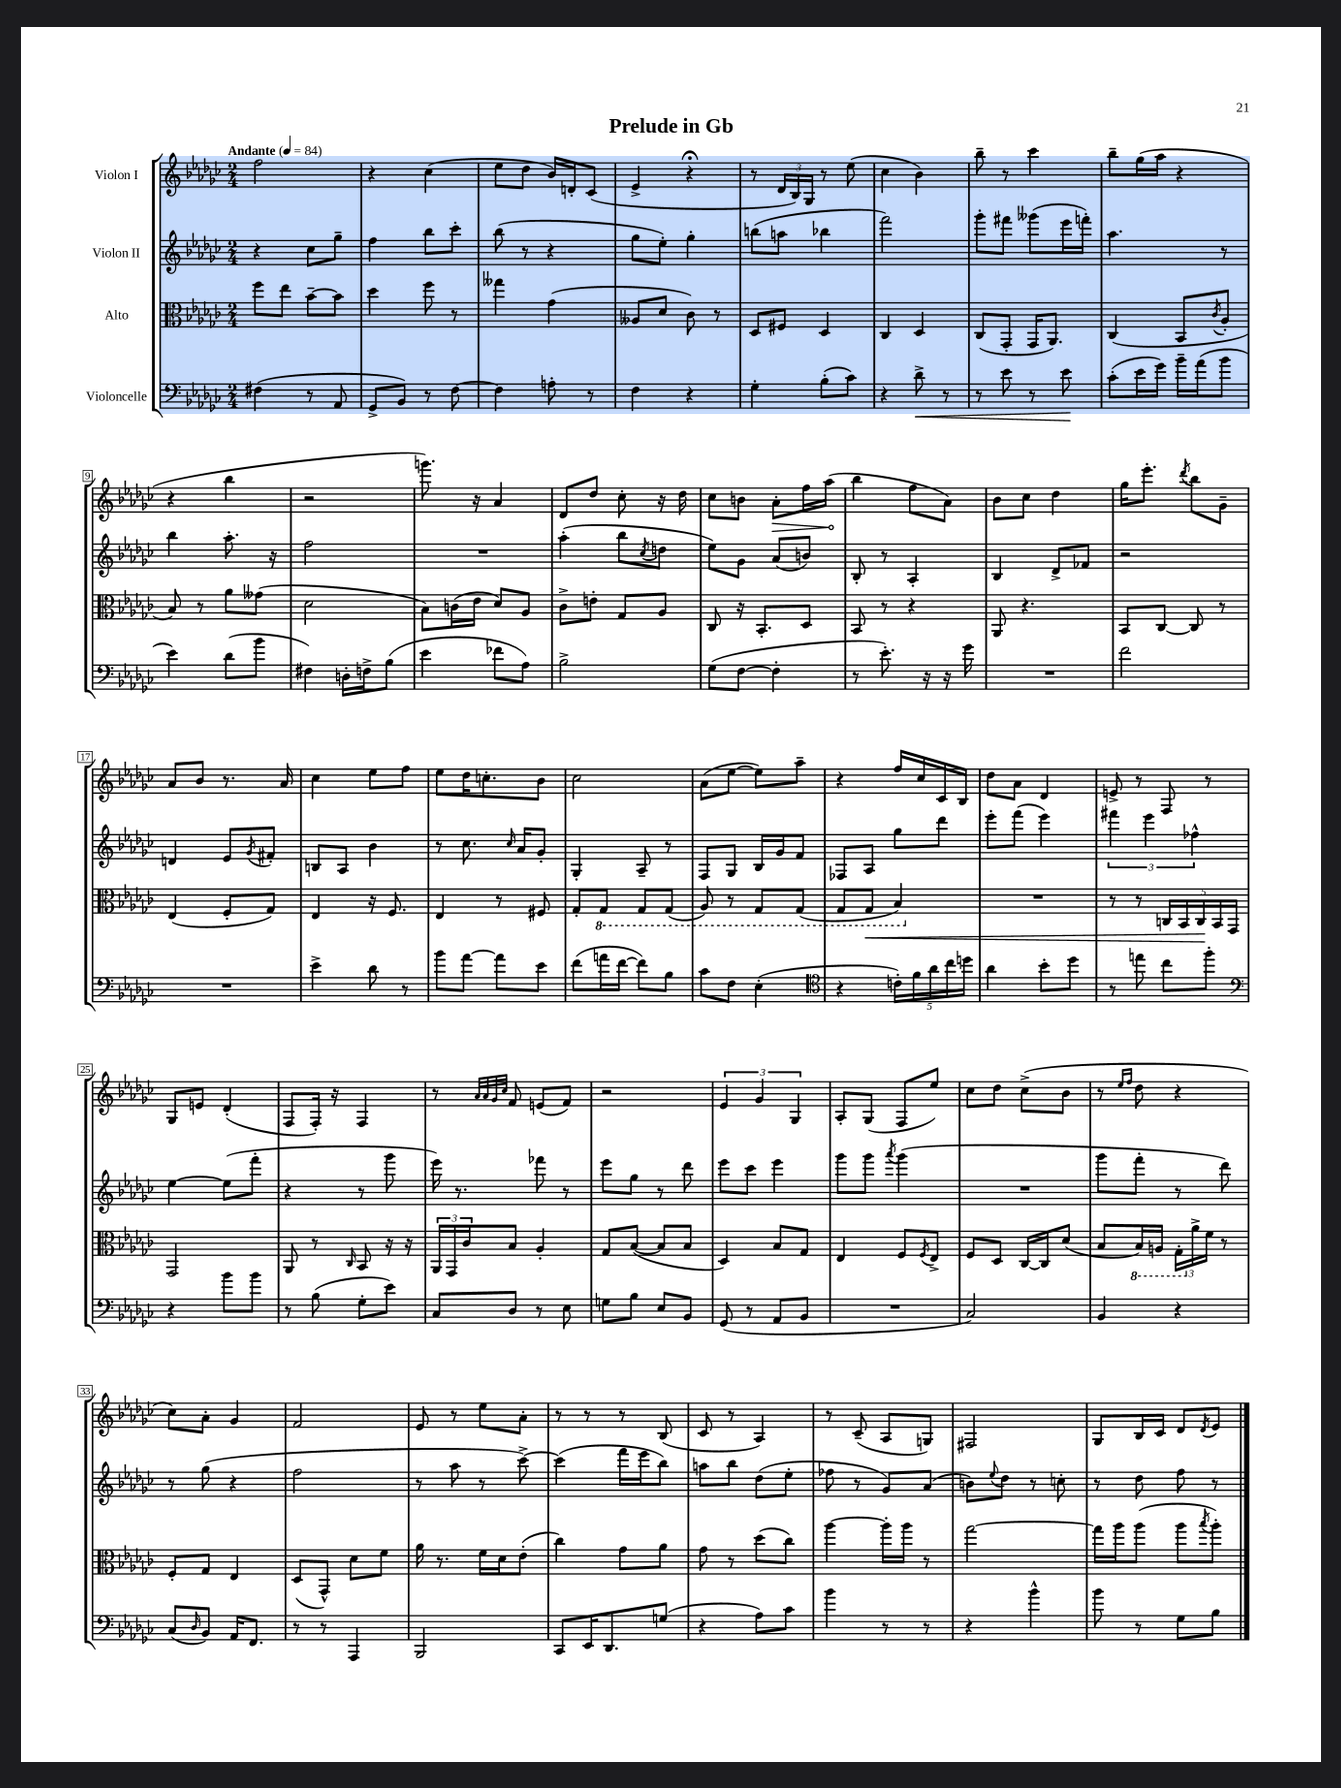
\header { title = "Prelude in Gb" }
<<
\new StaffGroup <<
\new Staff = "s0" \with { instrumentName = "Violon I" } {
    \clef treble \key ges \major \numericTimeSignature \time 2/4 \tempo "Andante" 4 = 84
    f''2 |
    r4 ces''4( |
    ees''8 des''8 bes'16) d'16-. ces'8( |
    ees'4-> r4\fermata |
    r8 \tuplet 3/2 { des'16 bes16) ges16 } r8 ees''8( |
    ces''4 bes'4) |
    bes''8-- r8 ces'''4 |
    bes''8-- ges''16( aes''16 r4 |
    r4 bes''4 |
    r2 |
    g'''8.) r16 aes'4 |
    des'8 des''8 ces''8-. r16 des''16 |
    ces''8 b'8 \once \override Hairpin.circled-tip = ##t aes'8-.\> f''16 aes''16\!( |
    bes''4 f''8 aes'8) |
    bes'8 ces''8 des''4 |
    ges''16 ees'''8.-. \acciaccatura { des'''8 } bes''8 ges'8-- |
    aes'8 bes'8 r8. aes'16 |
    ces''4 ees''8 f''8 |
    ees''8 des''16 c''8.-. bes'8 |
    ces''2 |
    aes'8( ees''8~ ees''8) aes''8-- |
    r4 f''16 ces''16 ces'16 bes16 |
    des''8 aes'8 des'4 |
    e'8-> r8 f8 r8 |
    ges8 e'8 des'4-.( |
    f8 f16-.) r16 f4 |
    r8 \grace { aes'32 aes'32 ges'32 ces''32 } f'8 e'8( f'8) |
    r2 |
    \tuplet 3/2 { ees'4 ges'4 ges4 } |
    aes8-. ges8( f8 ees''8) |
    ces''8 des''8 ces''8->( bes'8 |
    r8 \grace { ees''16 f''16 } des''8 r4 |
    ces''8) aes'8-. ges'4 |
    f'2 |
    ees'8 r8 ees''8 aes'8-. |
    r8 r8 r8 bes8( |
    ces'8 r8 aes4) |
    r8 ces'8--( aes8 g8) |
    fis2 |
    ges8 bes16 ces'16 des'8 \acciaccatura { des'8 } ees'8 \bar "|." |
}
\new Staff = "s1" \with { instrumentName = "Violon II" } {
    \clef treble \key ges \major \numericTimeSignature \time 2/4
    r4 ces''8 ges''8-- |
    f''4 bes''8 ces'''8-. |
    bes''8( r8 r4 |
    ges''8 ees''8-.) ges''4-. |
    b''8( a''8 bes''4 |
    f'''2) |
    ges'''8-. fis'''8 geses'''8( ees'''16 f'''16-.) |
    aes''4. r8 |
    bes''4 aes''8.-. r16 |
    f''2 |
    R2 |
    aes''4-.( bes''8 \acciaccatura { ces''8 } d''8 |
    ees''8) ges'8 aes'8( b'8) |
    bes8-. r8 aes4-. |
    bes4 des'8-> fes'8 |
    r2 |
    d'4 ees'8 \acciaccatura { ges'8 } fis'8-. |
    b8 aes8 bes'4 |
    r8 ces''8. \grace { ces''16 } aes'16 ges'8-. |
    ges4-. aes8-- r8 |
    f8 ges8 bes16 ges'16 f'8 |
    fes8 aes8 ges''8 des'''8 |
    ees'''8-. f'''8( ees'''4) |
    \tuplet 3/2 { fis'''4 ees'''4 fes''4-^ } |
    ees''4~ ees''8( f'''8-. |
    r4 r8 ges'''8 |
    ees'''16) r8. fes'''8 r8 |
    ees'''8 ges''8 r8 des'''8 |
    ees'''8 ces'''8 ees'''4 |
    ges'''8 ges'''8 \acciaccatura { aes'''8 } ges'''4( |
    R2 |
    ges'''8 f'''8-. r8 des'''8) |
    r8 ges''8( r4 |
    f''2 |
    r8 aes''8 r8 ces'''8~->) |
    ces'''4( f'''16 ees'''16 bes''8) |
    a''8 bes''8 des''8( ees''8-. |
    fes''8 r8 ges'8) aes'8( |
    b'8) \appoggiatura { ees''8 } des''8 r8 c''8-. |
    r8 des''8 f''8 r8 \bar "|." |
}
\new Staff = "s2" \with { instrumentName = "Alto" } {
    \clef alto \key ges \major \numericTimeSignature \time 2/4
    f''8 ees''8 bes'8~-- bes'8 |
    des''4 f''8 r8 |
    geses''4 ges'4( |
    aeses8 des'8 ces'8) r8 |
    des8 fis8 des4 |
    ces4 des4 |
    ces8( ges,8-. ges,16 aes,8.) |
    ces4( bes,8 \acciaccatura { ces'8 } aes8-. |
    bes8) r8 aes'8 geses'8( |
    des'2 |
    bes8) c'16( ees'16 des'8) aes8 |
    ces'8-> e'8-. ges8 aes8 |
    ces8 r16 bes,8.-. des8 |
    bes,8 r8 r4 |
    aes,8 r4. |
    bes,8 ces8~ ces8 r8 |
    ees4( f8-. ges8) |
    ees4 r16 f8. |
    ees4 r8 fis8 |
    ges8-. \ottava #-1 ges,8 ges,8 ges,8( |
    aes,8) r8 ges,8 ges,8( |
    ges,8 ges,8\< bes,4) \ottava #0 |
    R2 |
    r8 r8 \tuplet 5/4 { c16 bes,16 c16\! bes,16 ges,16 } |
    ges,2 |
    aes,8 r8 \grace { ces16 } bes,8 r16 r16 |
    \tuplet 3/2 { aes,16 ges,16 ces'16 } bes8 aes4-. |
    ges8 bes8~( bes8 bes8 |
    des4) bes8 ges8 |
    ees4 f8 \acciaccatura { f8 } ees8-> |
    f8 des8 ces16~ ces16 des'8( |
    bes8 \ottava #-1 bes,16) a,16 \tuplet 3/2 { ges,16-. \ottava #0 aes'16-> f'16 } r8 |
    f8-. ges8 ees4 |
    des8( ges,8-^) des'8 f'8 |
    aes'16 r8. f'16 des'16 ees'8-.( |
    ces''4) ges'8 aes'8 |
    ges'8 r8 des''8( ces''8) |
    aes''4~ aes''16-. aes''16 r8 |
    ges''2~ |
    ges''16 aes''16 aes''8( aes''8 \acciaccatura { bes''8 } aes''8-.) \bar "|." |
}
\new Staff = "s3" \with { instrumentName = "Violoncelle" } {
    \clef bass \key ges \major \numericTimeSignature \time 2/4
    fis4( r8 aes,8 |
    ges,8-> bes,8) r8 f8~ |
    f4 a8-. r8 |
    f4 r4 |
    ges4-. bes8-.( ces'8) |
    r4 des'8->\< r8 |
    r8 ees'8 r8 ees'8\! |
    ces'8-.( ees'16 ges'16) bes'16-- aes'16( bes'8 |
    ees'4) des'8( bes'8 |
    fis4) d16-. f16-> bes8( |
    ees'4 fes'8 aes8) |
    bes2-> |
    ges8( f8~ f4-. |
    r8 ees'8.-.) r16 r16 ges'16 |
    R2 |
    f'2 |
    R2 |
    ees'4-> des'8 r8 |
    bes'8 aes'8~ aes'8 ees'8 |
    f'8( a'16 f'16~ f'8) bes8 |
    ces'8 f8 ees4-.( |
    \clef tenor r4 \tuplet 5/4 { c'16-.) f'16 aes'16 ces''16 d''16 } |
    aes'4 bes'8-. des''8 |
    r8 e''8 ces''8 f''8-. |
    \clef bass r4 bes'8 bes'8 |
    r8 bes8( ges8-. ees'8) |
    ces8 des8 r8 ees8 |
    g8 bes8 ees8 bes,8 |
    ges,8( r8 aes,8 bes,8 |
    R2 |
    ces2) |
    bes,4 r4 |
    ces8( \grace { des16 } bes,8) aes,16 f,8. |
    r8 r8 aes,,4 |
    bes,,2 |
    ces,8 ees,16 des,8. g8( |
    r4 aes8) ces'8 |
    bes'4 r8 r8 |
    r4 bes'4-^ |
    bes'8 r8 ges8 bes8 \bar "|." |
}
>>
>>
\layout { \context { \Score \override BarNumber.stencil = #(make-stencil-boxer 0.1 0.3 ly:text-interface::print) } }
